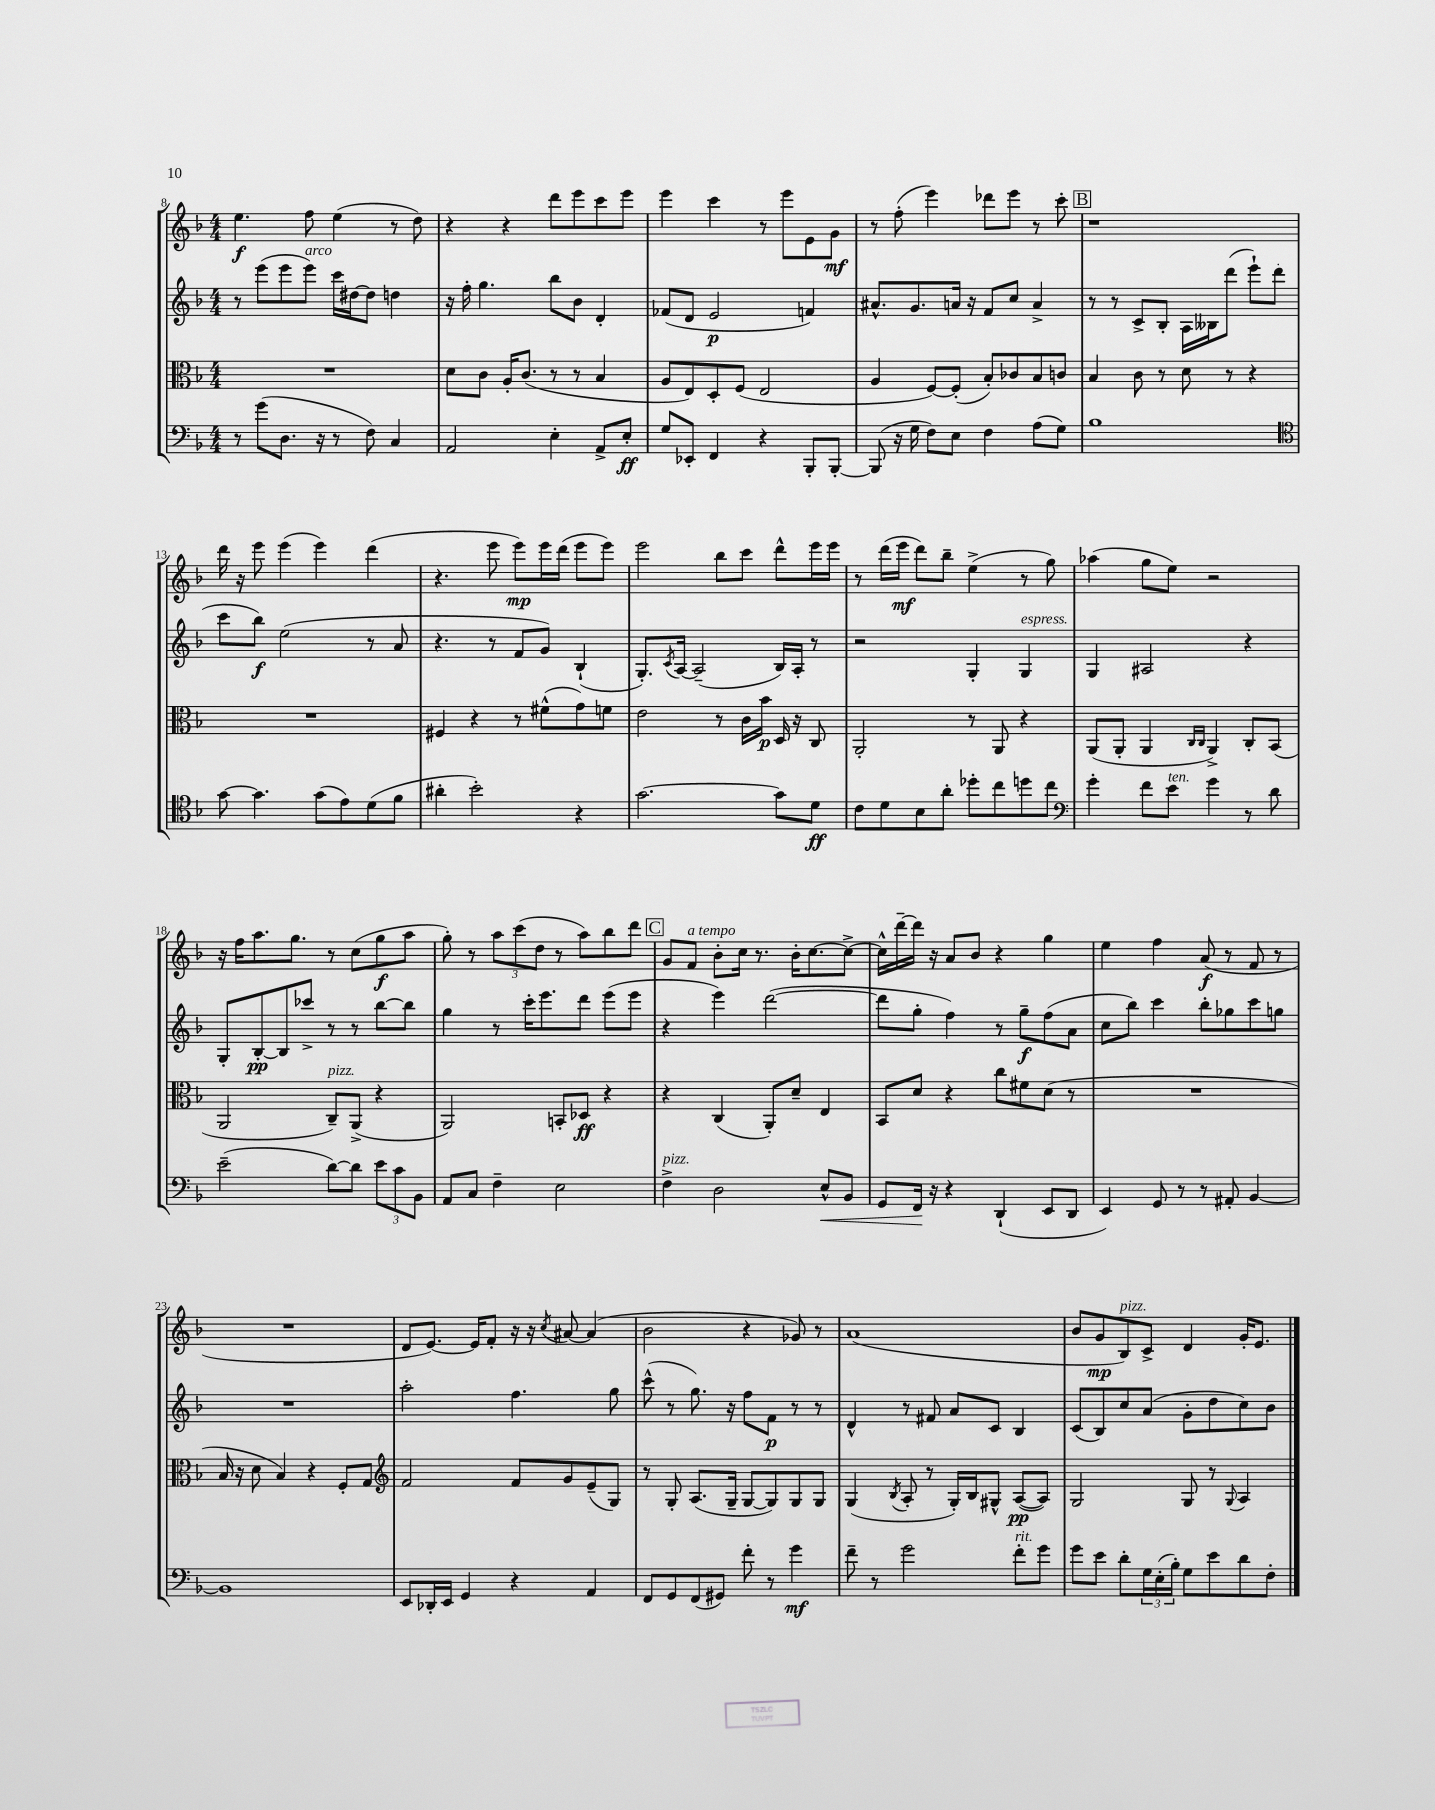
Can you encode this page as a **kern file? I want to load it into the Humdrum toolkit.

**kern	**dynam	**kern	**dynam	**kern	**dynam	**kern	**dynam
*part4	*part4	*part3	*part3	*part2	*part2	*part1	*part1
*staff4	*staff4	*staff3	*staff3	*staff2	*staff2	*staff1	*staff1
*clefF4	*	*clefC3	*	*clefG2	*	*clefG2	*
*k[b-]	*	*k[b-]	*	*k[b-]	*	*k[b-]	*
*M4/4	*	*M4/4	*	*M4/4	*	*M4/4	*
=8	=8	=8	=8	=8	=8	=8	=8
8r	.	1r	.	8r	.	4.ee\	f
(8g\L	.	.	.	(8eee\L	.	.	.
8.D\J	.	.	.	8eee\	.	.	.
!	!	!	!	!LO:TX:a:i:t=arco	!	!	!
.	.	.	.	8eee\J)	.	8ff\	.
16r	.	.	.	.	.	.	.
8r	.	.	.	16ccc\LL	.	(4ee\	.
.	.	.	.	[16dd#X\J	.	.	.
8F\)	.	.	.	8dd#\J]	.	.	.
4C/	.	.	.	4ddn\	.	8r	.
.	.	.	.	.	.	8dd\)	.
=9	=9	=9	=9	=9	=9	=9	=9
2AA/	.	8d\L	.	16r	.	4r	.
.	.	.	.	16ff'\	.	.	.
.	.	8c\J	.	4.gg\	.	.	.
.	.	16A'/KL	.	.	.	4r	.
.	.	(8.c/J	.	.	.	.	.
4E'\	.	8r	.	8bb-\L	.	8ddd\L	.
.	.	8r	.	8b-\J	.	8eee\	.
8AA^/L	.	4B-/	.	4d'/	.	8ccc\	.
8E'/J	ff	.	.	.	.	8eee\J	.
=10	=10	=10	=10	=10	=10	=10	=10
8G/L	.	8A/L	.	(8f-X/L	.	4eee\	.
8EE-X'/J	.	8E/)	.	8d/J	.	.	.
4FF/	.	8D'/	.	2e/	p	4ccc\	.
.	.	(8F/J	.	.	.	.	.
4r	.	2E/	.	.	.	8r	.
.	.	.	.	.	.	8eee\L	.
8BBB-'/L	.	.	.	4fn/)	.	8e\	.
[8BBB-'/J	.	.	.	.	.	8g\J	mf
=11	=11	=11	=11	=11	=11	=11	=11
(8BBB-/]	.	4A/	.	8.a#X^^/L	.	8r	.
16r	.	.	.	.	.	(8ff'\	.
16G\	.	.	.	8.g/	.	.	.
8F\L)	.	[8F/L)	.	.	.	4eee\)	.
8E\J	.	(8F'/J]	.	16an/Jk	.	.	.
.	.	.	.	16r	.	.	.
4F\	.	8B-'/L)	.	8f/L	.	8ddd-X\L	.
.	.	8c-X/	.	8cc/J	.	8eee\J	.
(8A\L	.	8B-/	.	4a^/	.	8r	.
8G\J)	.	8cn/J	.	.	.	8ccc'\	.
!!LO:REH:place=s1:t=B
=12	=12	=12	=12	=12	=12	=12	=12
1B-	.	4B-/	.	8r	.	1r	.
.	.	.	.	8r	.	.	.
.	.	8c\	.	8c^/L	.	.	.
.	.	8r	.	8B-'/J	.	.	.
.	.	8d\	.	16A\LL	.	.	.
.	.	.	.	16B--X\J	.	.	.
.	.	8r	.	(8ddd\J	.	.	.
.	.	4r	.	8eee`\L)	.	.	.
.	.	.	.	(8ddd\J	.	.	.
!!LO:LB:g=z
=13	=13	=13	=13	=13	=13	=13	=13
*clefC4	*	*	*	*	*	*	*
[8g\	.	1r	.	8ccc\L	.	16ddd\	.
.	.	.	.	.	.	16r	.
4.g\]	.	.	.	8bb-\J)	f	8eee\	.
.	.	.	.	(2ee\	.	(4eee\	.
(8g\L	.	.	.	.	.	4eee\)	.
8e\)	.	.	.	.	.	.	.
(8d\	.	.	.	8r	.	(4ddd\	.
8f\J	.	.	.	8a/	.	.	.
=14	=14	=14	=14	=14	=14	=14	=14
4a#X'\	.	4F#X/	.	4.r	.	4.r	.
2b-'\)	.	4r	.	.	.	.	.
.	.	.	.	8r	.	8eee\	.
.	.	8r	.	8f/L	.	8eee\L)	mp
.	.	(8f#X^^\L	.	8g/J)	.	16eee\L	.
.	.	.	.	.	.	(16ddd\JJ	.
4r	.	8g\)	.	(4B-`/	.	8eee\L	.
.	.	8fn\J	.	.	.	8eee\J)	.
=15	=15	=15	=15	=15	=15	=15	=15
[2.g\	.	2e\	.	8.G'/L)	.	2eee\	.
.	.	.	.	8qc/	.	.	.
.	.	.	.	[16A/Jk	.	.	.
.	.	.	.	(2A~/]	.	.	.
.	.	8r	.	.	.	8bb-\L	.
.	.	16c\LL	.	.	.	8ccc\J	.
.	.	16b-\JJ	p	.	.	.	.
8g\L]	.	16D/	.	16B-/LL)	.	8ddd^^\L	.
.	.	16r	.	16A'/JJ	.	.	.
8d\J	ff	8C/	.	8r	.	16eee\L	.
.	.	.	.	.	.	16eee\JJ	.
=16	=16	=16	=16	=16	=16	=16	=16
8c\L	.	2AA'/	.	2r	.	8r	.
8d\	.	.	.	.	.	(16ddd\LL	.
.	.	.	.	.	.	16eee\JJ	mf
8B-\	.	.	.	.	.	8ddd\L)	.
8a'\J	.	.	.	.	.	8bb-~\J	.
8dd-X'\L	.	8r	.	4G'/	.	(4ee^\	.
8cc\	.	8AA/	.	.	.	.	.
!	!	!	!	!LO:TX:a:i:t=espress.	!	!	!
8ddn\	.	4r	.	4G/	.	8r	.
8cc\J	.	.	.	.	.	8gg\)	.
=17	=17	=17	=17	=17	=17	=17	=17
*clefF4	*	*	*	*	*	*	*
4g'\	.	(8AA/L	.	4G/	.	(4aa-X\	.
.	.	8AA'/J	.	.	.	.	.
8f\L	.	4AA/	.	2A#X/	.	8gg\L	.
!LO:TX:a:i:t=ten.	!	!	!	!	!	!	!
8e\J	.	.	.	.	.	8ee\J)	.
.	.	16qqC/LL	.	.	.	.	.
.	.	16qqC/JJ	.	.	.	.	.
4g\	.	4AA^/)	.	.	.	2r	.
8r	.	8C'/L	.	4r	.	.	.
8d\	.	(8BB-/J	.	.	.	.	.
!!LO:LB:g=z
=18	=18	=18	=18	=18	=18	=18	=18
(2e~\	.	2AA/	.	8G'/L	.	16r	.
.	.	.	.	.	.	16ff\KL	.
.	.	.	.	[8B-'/	pp	8.aa\	.
.	.	.	.	8B-/]	.	.	.
.	.	.	.	.	.	8.gg\J	.
.	.	.	.	8ccc-X^/J	.	.	.
!	!	!LO:TX:a:i:t=pizz.	!	!	!	!	!
[8d\L)	.	8C~/L)	.	8r	.	8r	.
8d\J]	.	(8AA^/J	.	8r	.	(8cc\L	.
12e\L	.	4r	.	[8bb-\L	.	8gg\	f
12c\	.	.	.	.	.	.	.
.	.	.	.	8bb-\J]	.	8aa\J	.
12BB-\J	.	.	.	.	.	.	.
=19	=19	=19	=19	=19	=19	=19	=19
8AA/L	.	2AA/)	.	4gg\	.	8gg'\)	.
8C/J	.	.	.	.	.	8r	.
4F~\	.	.	.	8r	.	12aa\L	.
.	.	.	.	.	.	(12ccc\	.
.	.	.	.	16ccc'\KL	.	.	.
.	.	.	.	.	.	12dd\J	.
.	.	.	.	8.eee\	.	.	.
2E\	.	8BBn'/L	.	.	.	8r	.
.	.	8D-X/J	ff	8ddd\J	.	8aa\L)	.
.	.	4r	.	(8eee\L	.	8bb-\	.
.	.	.	.	8eee\J	.	8ddd\J	.
!!LO:REH:place=s1:t=C
=20	=20	=20	=20	=20	=20	=20	=20
!LO:TX:a:i:t=pizz.	!	!	!	!	!	!	!
4F^\	.	4r	.	4r	.	8g/L	.
!	!	!	!	!	!	!LO:TX:a:i:t=a tempo	!
.	.	.	.	.	.	8f/J	.
2D\	.	(4C/	.	4eee\)	.	8b-'\L	.
.	.	.	.	.	.	16cc\Jk	.
.	.	.	.	.	.	8.r	.
.	.	8AA'/L)	.	([2ddd\	.	.	.
.	.	8d~/J	.	.	.	16b-'\KL	.
.	.	.	.	.	.	[8.cc\	.
!	!LO:HP:b	!	!	!	!	!	!
8E^^/L	<	4E/	.	.	.	.	.
8BB-/J	.	.	.	.	.	8cc^\J_	.
=21	=21	=21	=21	=21	=21	=21	=21
8GG/L	.	8BB-/L	.	8ddd\L]	.	16cc^^\LL]	.
.	.	.	.	.	.	[16ddd~\	.
16FF/Jk	.	8d/J	.	8gg'\J	.	16ddd\JJ]	.
16r	[	.	.	.	.	16r	.
4r	.	4r	.	4ff\)	.	8a/L	.
.	.	.	.	.	.	8b-/J	.
(4DD`/	.	8cc\L	.	8r	.	4r	.
.	.	8f#X\	.	8gg~\L	f	.	.
8EE/L	.	(8d\J	.	(8ff\	.	4gg\	.
8DD/J	.	8r	.	8a\J	.	.	.
=22	=22	=22	=22	=22	=22	=22	=22
4EE/)	.	1r	.	8cc\L	.	4ee\	.
.	.	.	.	8bb-\J)	.	.	.
8GG/	.	.	.	4ccc\	.	4ff\	.
8r	.	.	.	.	.	.	.
8r	.	.	.	8bb-'\L	.	(8a/	f
8AA#X'/	.	.	.	8gg-X\	.	8r	.
[4BB-/	.	.	.	8ccc\	.	8f/	.
.	.	.	.	8ggn\J	.	8r	.
!!LO:LB:g=z
=23	=23	=23	=23	=23	=23	=23	=23
1BB-]	.	16B-/	.	1r	.	1r	.
.	.	16r	.	.	.	.	.
.	.	8d\	.	.	.	.	.
.	.	4B-/)	.	.	.	.	.
.	.	4r	.	.	.	.	.
.	.	8F'/L	.	.	.	.	.
.	.	8G/J	.	.	.	.	.
=24	=24	=24	=24	=24	=24	=24	=24
*	*	*clefG2	*	*	*	*	*
8EE/L	.	2f/	.	2aa'\	.	8d/L	.
16DD-X'/L	.	.	.	.	.	[8.e/J)	.
16EE/JJ	.	.	.	.	.	.	.
4GG/	.	.	.	.	.	.	.
.	.	.	.	.	.	16e/KL]	.
.	.	.	.	.	.	8f'/J	.
4r	.	8f/L	.	4.ff\	.	16r	.
.	.	.	.	.	.	16r	.
.	.	.	.	.	.	8qcc/	.
.	.	8g/	.	.	.	[8a#X/	.
4AA/	.	(8e~/	.	.	.	(4a#/]	.
.	.	8G/J)	.	8gg\	.	.	.
=25	=25	=25	=25	=25	=25	=25	=25
8FF/L	.	8r	.	(8ccc^^\	.	2b-\	.
8GG/	.	8G'/	.	8r	.	.	.
(8FF/	.	(8.A/L	.	8.gg\)	.	.	.
8GG#X/J)	.	.	.	.	.	.	.
.	.	16G~/Jk	.	16r	.	.	.
8f'\	.	[8G/L	.	8ff\L	.	4r	.
8r	.	8G/])	.	8f\J	p	.	.
4g\	mf	8G/	.	8r	.	8g-X/)	.
.	.	8G/J	.	8r	.	8r	.
=26	=26	=26	=26	=26	=26	=26	=26
8f~\	.	(4G/	.	4d^^/	.	(1a	.
8r	.	.	.	.	.	.	.
.	.	8qB-/	.	.	.	.	.
2g\	.	8A'/	.	8r	.	.	.
.	.	8r	.	8f#X/	.	.	.
.	.	16G'/LL)	.	8a/L	.	.	.
.	.	16B-/J	.	.	.	.	.
.	.	8G#X^^/J	.	8c/J	.	.	.
!LO:TX:a:i:t=rit.	!	!	!	!	!	!	!
8f'\L	.	([8A/L	pp	4B-/	.	.	.
8g\J	.	8A/J])	.	.	.	.	.
=27	=27	=27	=27	=27	=27	=27	=27
8g\L	.	2G/	.	(8c/L	.	8b-/L	.
8e\J	.	.	.	8B-/)	.	8g/	mp
!	!	!	!	!	!	!LO:TX:a:i:t=pizz.	!
8d'\L	.	.	.	8cc/	.	8B-/)	.
24G\L	.	.	.	(8a/J	.	8c^/J	.
(24E'\	.	.	.	.	.	.	.
24B-'\JJ)	.	.	.	.	.	.	.
8G\L	.	8G/	.	8g'\L	.	4d/	.
8e\	.	8r	.	8dd\	.	.	.
.	.	8qqG/	.	.	.	.	.
8d\	.	4A/	.	8cc\)	.	16g'/KL	.
.	.	.	.	.	.	8.e/J	.
8F'\J	.	.	.	8b-\J	.	.	.
==	==	==	==	==	==	==	==
*-	*-	*-	*-	*-	*-	*-	*-
